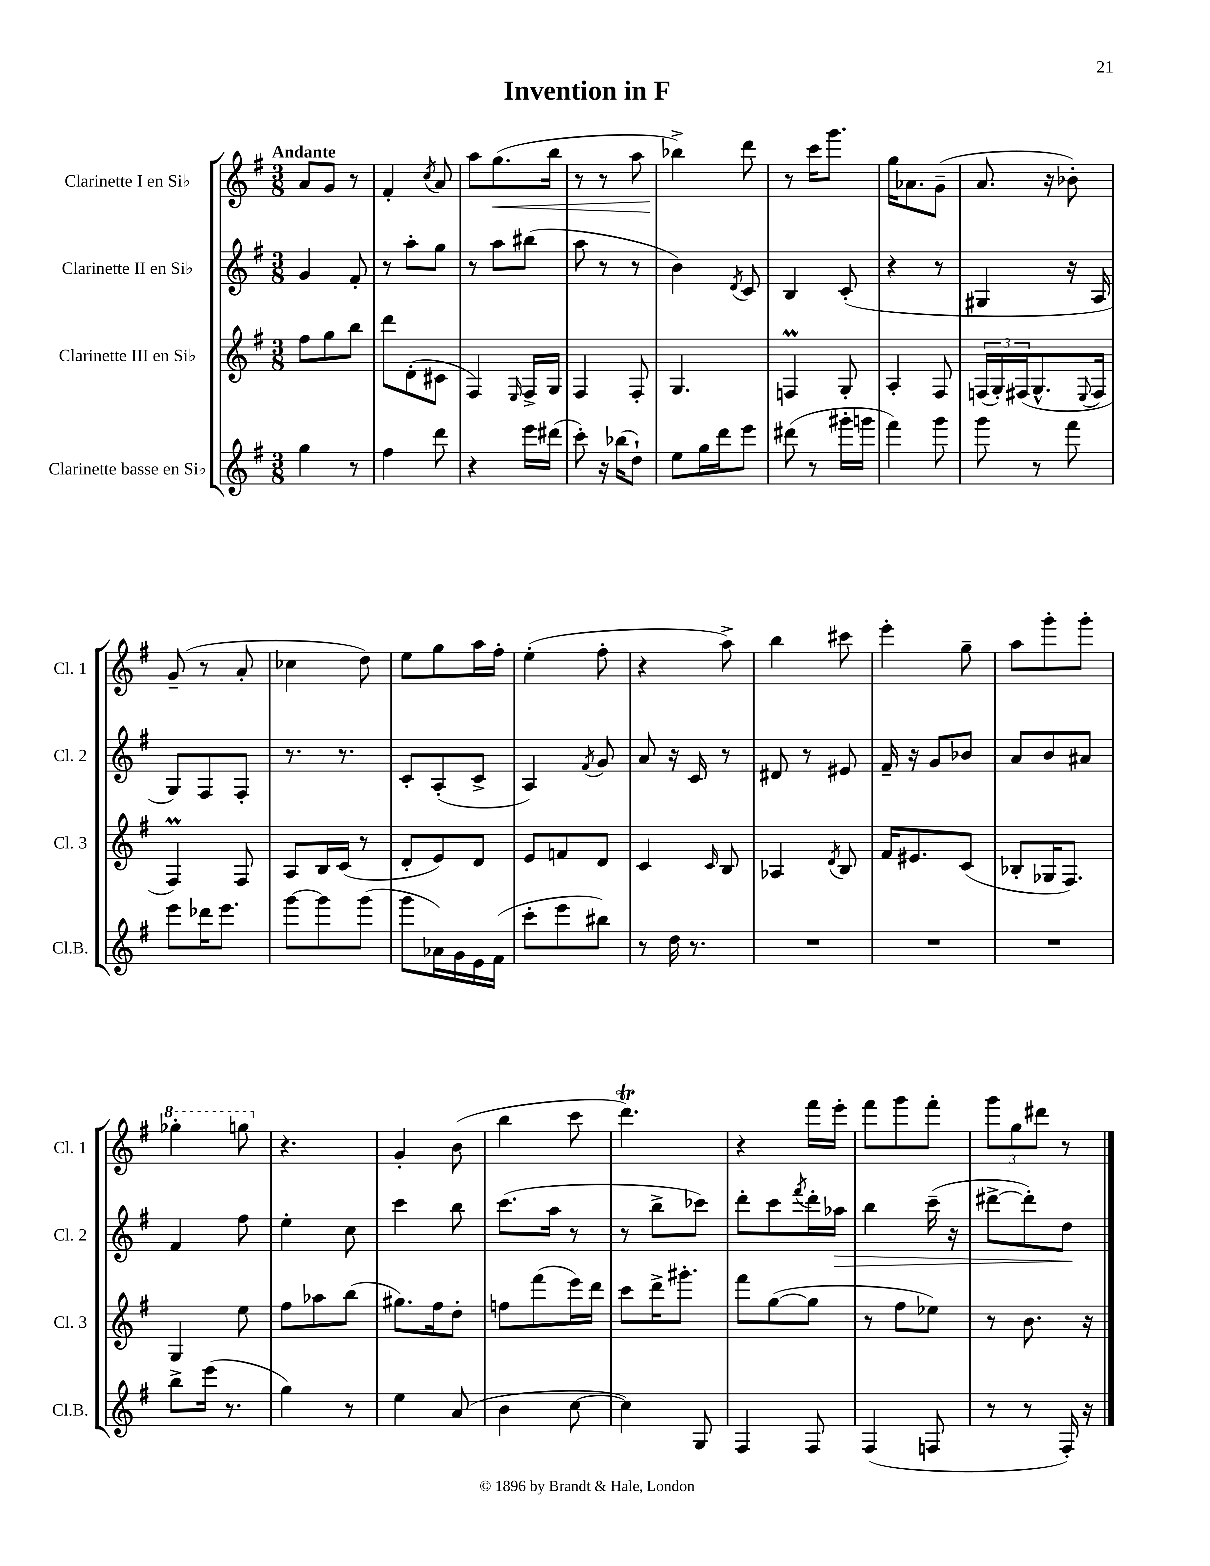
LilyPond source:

\header { title = "Invention in F" }
<<
\new StaffGroup <<
\new Staff = "s0" \with { instrumentName = "Clarinette I en Sib" shortInstrumentName = "Cl. 1" } {
    \clef treble \key g \major \numericTimeSignature \time 3/8 \tempo "Andante"
    a'8 g'8 r8 |
    fis'4-. \acciaccatura { c''8 } a'8 |
    a''8 g''8.\<( b''16 |
    r8 r8 a''8 |
    bes''4->\!) d'''8 |
    r8 c'''16 g'''8. |
    g''16 aes'8. g'8--( |
    a'8. r16 bes'8-.) |
    g'8--( r8 a'8-. |
    ces''4 d''8) |
    e''8 g''8 a''16 fis''16-. |
    e''4-.( fis''8-. |
    r4 a''8->) |
    b''4 cis'''8 |
    e'''4-. g''8-- |
    a''8 g'''8-. g'''8-. |
    \ottava #1 ges'''4-. g'''8 \ottava #0 |
    r4. |
    g'4-. b'8( |
    b''4 c'''8 |
    d'''4.\trill) |
    r4 fis'''16 e'''16-. |
    fis'''8 g'''8 fis'''8-. |
    \tuplet 3/2 { g'''8 g''8 dis'''8 } r8 \bar "|." |
}
\new Staff = "s1" \with { instrumentName = "Clarinette II en Sib" shortInstrumentName = "Cl. 2" } {
    \clef treble \key g \major \numericTimeSignature \time 3/8
    g'4 fis'8-. |
    r8 a''8-. g''8 |
    r8 a''8 bis''8( |
    a''8 r8 r8 |
    b'4) \acciaccatura { d'8 } c'8 |
    b4 c'8-.( |
    r4 r8 |
    gis4 r16 a16 |
    g8) fis8 fis8-. |
    r8. r8. |
    c'8-. a8-.( c'8-> |
    a4) \acciaccatura { fis'8 } g'8 |
    a'8 r16 c'16 r8 |
    dis'8 r8 eis'8 |
    fis'16-- r16 g'8 bes'8 |
    a'8 b'8 ais'8 |
    fis'4 fis''8 |
    e''4-. c''8 |
    c'''4 b''8 |
    c'''8.( a''16 r8 |
    r8 b''8-> ces'''8) |
    d'''8-. c'''8 \acciaccatura { fis'''8 } d'''16-. aes''16\> |
    b''4 c'''16--( r16 |
    dis'''8~-> dis'''8-.) d''8\! \bar "|." |
}
\new Staff = "s2" \with { instrumentName = "Clarinette III en Sib" shortInstrumentName = "Cl. 3" } {
    \clef treble \key g \major \numericTimeSignature \time 3/8
    fis''8 g''8 b''8 |
    d'''8 d'8-.( cis'8 |
    fis4) \grace { e16 } fis16-> g16 |
    fis4 fis8-. |
    g4. |
    f4\prall g8-. |
    a4-. fis8 |
    \tuplet 3/2 { f16( g16-.) fis16( } g8.-^ \appoggiatura { e8 } fis16 |
    fis4\prall) fis8 |
    a8 b16 c'16( r8 |
    d'8-. e'8) d'8 |
    e'8 f'8 d'8 |
    c'4 \grace { c'16 } b8 |
    aes4 \acciaccatura { d'8 } b8 |
    fis'16 eis'8. c'8( |
    bes8-. ges16 fis8.) |
    g4 e''8 |
    fis''8 aes''8 b''8( |
    gis''8.) fis''16 d''8-. |
    f''8 fis'''8( e'''16) d'''16 |
    c'''8 d'''16-> gis'''8.-. |
    fis'''8 g''8~( g''8 |
    r8 fis''8 ees''8) |
    r8 b'8. r16 \bar "|." |
}
\new Staff = "s3" \with { instrumentName = "Clarinette basse en Sib" shortInstrumentName = "Cl.B." } {
    \clef treble \key g \major \numericTimeSignature \time 3/8
    g''4 r8 |
    fis''4 d'''8 |
    r4 e'''16 dis'''16( |
    c'''8-.) r16 bes''16( d''8-!) |
    e''8 g''16 d'''16 e'''8 |
    dis'''8( r8 gis'''16-. g'''16 |
    fis'''4) g'''8 |
    g'''8 r8 fis'''8 |
    e'''8 des'''16 e'''8. |
    g'''8~ g'''8 g'''8( |
    g'''8 aes'16) g'16 e'16 fis'16( |
    c'''8-. e'''8 bis''8) |
    r8 d''16 r8. |
    R4. |
    R4. |
    R4. |
    b''8-> e'''16( r8. |
    g''4) r8 |
    e''4 a'8( |
    b'4 c''8~ |
    c''4) g8 |
    fis4 fis8 |
    fis4( f8 |
    r8 r8 fis16-.) r16 \bar "|." |
}
>>
>>
\layout { \context { \Score \remove "Bar_number_engraver" } }
